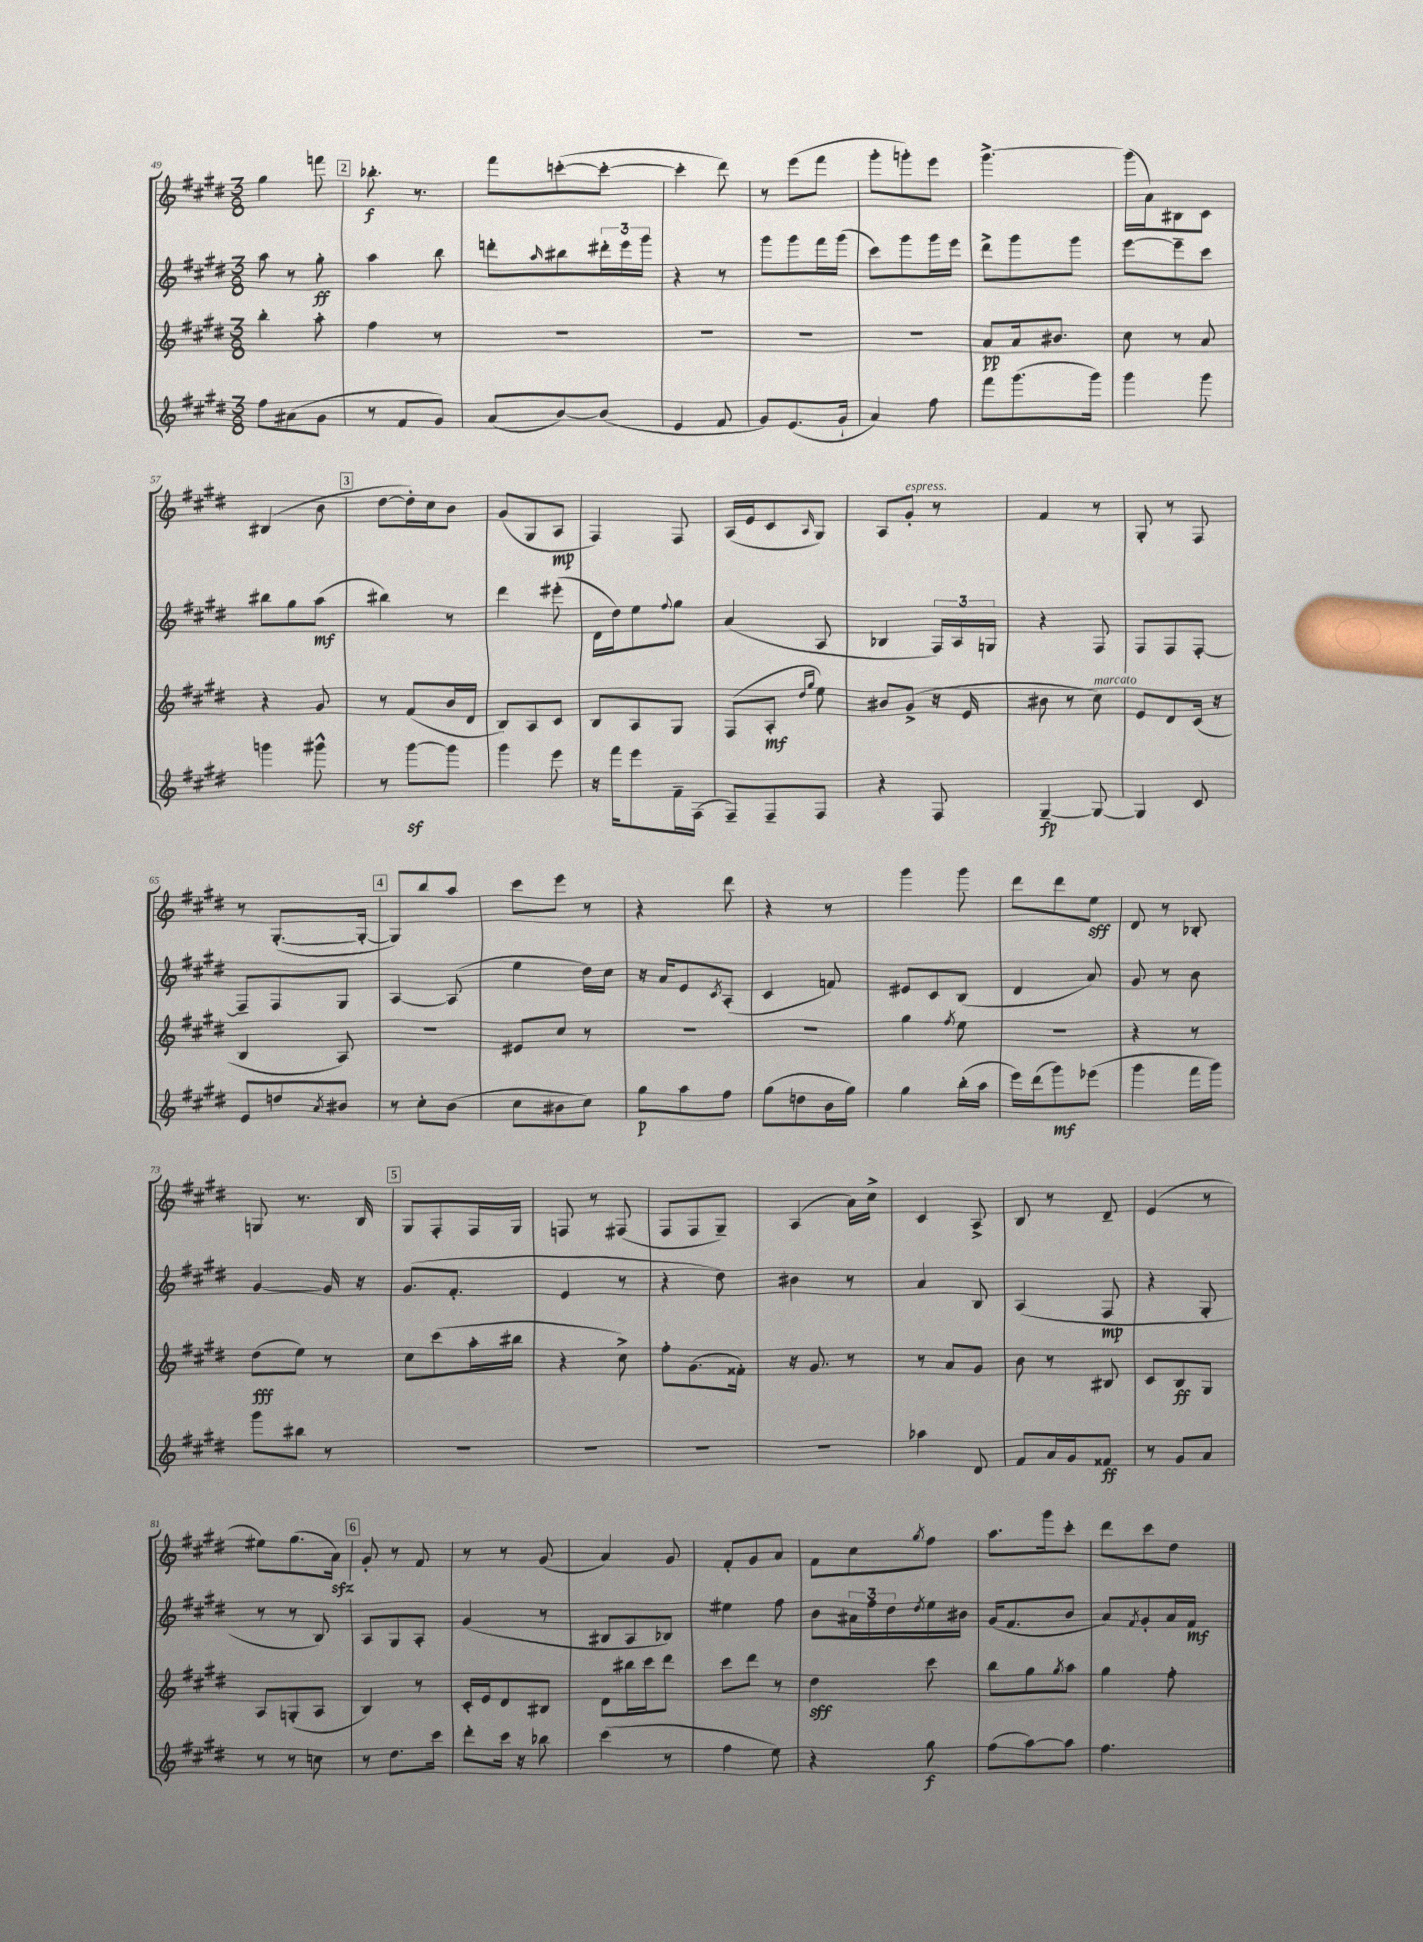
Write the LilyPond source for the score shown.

<<
\new StaffGroup <<
\new Staff = "s0" {
    \clef treble \key e \major \numericTimeSignature \time 3/8
    gis''4 f'''8 |
    \mark \markup { \box "2" } bes''8.-.\f r8. |
    fis'''8 c'''8~-.( c'''8~-. |
    c'''4-. dis'''8) |
    r8 e'''8( fis'''8 |
    gis'''8-. g'''8-.) e'''8 |
    gis'''4.~-> |
    gis'''16( a'16) bis8 cis'8 |
    bis4( b'8 |
    \mark \markup { \box "3" } dis''8~ dis''16-.) cis''16 b'8 |
    gis'8( gis8 a8\mp |
    fis4) fis8 |
    a16( e'16 cis'8 \grace { a16 } gis8) |
    a8 gis'8-.^\markup { \italic "espress." } r8 |
    fis'4 r8 |
    gis8-. r8 fis8 |
    r8 gis8.~-.( gis16~-. |
    \mark \markup { \box "4" } gis8) b''8 a''8 |
    cis'''8 e'''8 r8 |
    r4 dis'''8 |
    r4 r8 |
    gis'''4 gis'''8 |
    dis'''8 dis'''8 e''8\sff |
    dis'8 r8 bes8-. |
    g8 r8. b16 |
    \mark \markup { \box "5" } gis8 fis8-. fis16 gis16 |
    f8 r8 fis8( |
    fis8 fis8 gis8--) |
    a4( a'16) cis''16-> |
    cis'4 a8-> |
    b8 r8 dis'8-- |
    e'4( r8 |
    eis''8) gis''8.( a'16\sfz) |
    \mark \markup { \box "6" } gis'8-. r8 fis'8 |
    r8 r8 gis'8( |
    a'4) gis'8 |
    fis'8-. gis'8 a'8 |
    fis'8 cis''8 \acciaccatura { gis''8 } fis''8 |
    a''8. gis'''16 cis'''8-. |
    dis'''8 cis'''8 dis''8 \bar "|." |
}
\new Staff = "s1" {
    \clef treble \key e \major \numericTimeSignature \time 3/8
    a''8 r8 gis''8-.\ff |
    \mark \markup { \box "2" } a''4 b''8 |
    d'''8-. \grace { a''16 } bis''8 \tuplet 3/2 { dis'''16-. e'''16 gis'''16 } |
    r4 r8 |
    gis'''8 gis'''8 fis'''16 gis'''16( |
    cis'''8) gis'''8 gis'''16 e'''16 |
    dis'''8-> gis'''8 gis'''8 |
    e'''8~ e'''8-- cis'''8 |
    bis''8 gis''8 a''8\mf( |
    \mark \markup { \box "3" } bis''4) r8 |
    dis'''4 eis'''8-.( |
    dis'16 dis''16) e''8 \appoggiatura { fis''8 } gis''8 |
    a'4( a8 |
    bes4 \tuplet 3/2 { fis16) a16 g16 } |
    r4 fis8 |
    fis8 fis8 fis8~-. |
    fis8-- fis8 gis8 |
    \mark \markup { \box "4" } a4~ a8( |
    e''4 dis''16) cis''16 |
    r16 a'16 e'8 \acciaccatura { cis'8 } a8-.( |
    cis'4 f'8) |
    eis'8 cis'8 b8( |
    dis'4 a'8) |
    gis'8 r8 b'8 |
    gis'4~ gis'16 r16 |
    \mark \markup { \box "5" } gis'8.( fis'8.-. |
    e'4 r8 |
    r4 dis''8) |
    bis'4 r8 |
    a'4 b8 |
    a4( fis8\mp |
    r4 gis8-. |
    r8 r8 b8) |
    \mark \markup { \box "6" } a8 gis8 a8-. |
    gis'4( r8 |
    bis8 a8 bes8) |
    eis''4 fis''8 |
    b'8 \tuplet 3/2 { ais'16 fis''16 dis''16 } \acciaccatura { dis''8 } e''16 bis'16 |
    gis'16( fis'8. b'8 |
    a'8) \acciaccatura { fis'8 } gis'8-. a'16 fis'16\mf \bar "|." |
}
\new Staff = "s2" {
    \clef treble \key e \major \numericTimeSignature \time 3/8
    b''4-. a''8-. |
    \mark \markup { \box "2" } fis''4 r8 |
    R4. |
    R4. |
    R4. |
    R4. |
    a'8\pp a'16 bis'8. |
    cis''8 r8 a'8 |
    r4 gis'8 |
    \mark \markup { \box "3" } r8 fis'8( b'16 dis'16 |
    b8) a8 cis'8 |
    b8 a8 gis8 |
    fis8( a8-.\mf \grace { dis''16 gis''16 } e''8) |
    bis'8 gis'8->( r16 e'16 |
    bis'8 r8 cis''8^\markup { \italic "marcato" }) |
    e'8 dis'8 cis'16( r16 |
    b4 a8) |
    \mark \markup { \box "4" } R4. |
    eis'8 cis''8 r8 |
    R4. |
    R4. |
    gis''4 \acciaccatura { fis''8 } e''8 |
    R4. |
    r4 r8 |
    dis''8\fff( e''8) r8 |
    \mark \markup { \box "5" } cis''8 cis'''8( a''16-. bis''16 |
    r4 cis''8->) |
    fis''8-. gis'8.( fisis'16-.) |
    r16 gis'8. r8 |
    r8 a'8 gis'8 |
    b'8 r8 bis8 |
    cis'8 b8\ff gis8 |
    a8 g8-.( a8 |
    \mark \markup { \box "6" } b4) r8 |
    cis'16-. e'16 dis'8 bis8 |
    dis'8 bis''16 cis'''16 dis'''8 |
    cis'''8 dis'''8 r8 |
    dis''4\sff cis'''8 |
    b''8 gis''8 \acciaccatura { gis''8 } a''8 |
    gis''4 fis''8-. \bar "|." |
}
\new Staff = "s3" {
    \clef treble \key e \major \numericTimeSignature \time 3/8
    fis''8 ais'8( gis'8 |
    \mark \markup { \box "2" } r8 fis'8 gis'8) |
    a'8( b'8~) b'8( |
    e'4 fis'8 |
    gis'8) e'8.( gis'16-! |
    a'4) fis''8 |
    fis'''8 gis'''8.( gis'''16) |
    gis'''4 gis'''8 |
    g'''4 gis'''8-^ |
    \mark \markup { \box "3" } r8 gis'''8~\sf gis'''8 |
    gis'''4 e'''8 |
    r16 fis'''16 e'''8 fis'16-- fis16( |
    fis8--) fis8-- fis8 |
    r4 fis8 |
    gis4~--\fp gis8~ |
    gis4 cis'8 |
    e'8 d''8 \acciaccatura { a'8 } bis'8 |
    \mark \markup { \box "4" } r8 cis''8-. b'8( |
    cis''8 bis'8 cis''8) |
    gis''8\p a''8 fis''8 |
    gis''8( d''8 b'16 gis''16) |
    gis''4 b''16-.( a''16 |
    e'''16) dis'''16( gis'''8\mf) ees'''8( |
    gis'''4 fis'''16 gis'''16) |
    gis'''8 bis''8 r8 |
    \mark \markup { \box "5" } R4. |
    R4. |
    R4. |
    R4. |
    aes''4 dis'8 |
    fis'8 a'16 gis'16 fisis'8\ff |
    r8 gis'8 a'8 |
    r8 r8 c''8 |
    \mark \markup { \box "6" } r8 dis''8. cis'''16 |
    dis'''8-. cis'''16 r16 bes''8 |
    cis'''4( r8 |
    fis''4 e''8) |
    r4 gis''8\f |
    fis''8( a''8~) a''8 |
    fis''4. \bar "|." |
}
>>
>>
\layout { \context { \Score currentBarNumber = #49 } }
